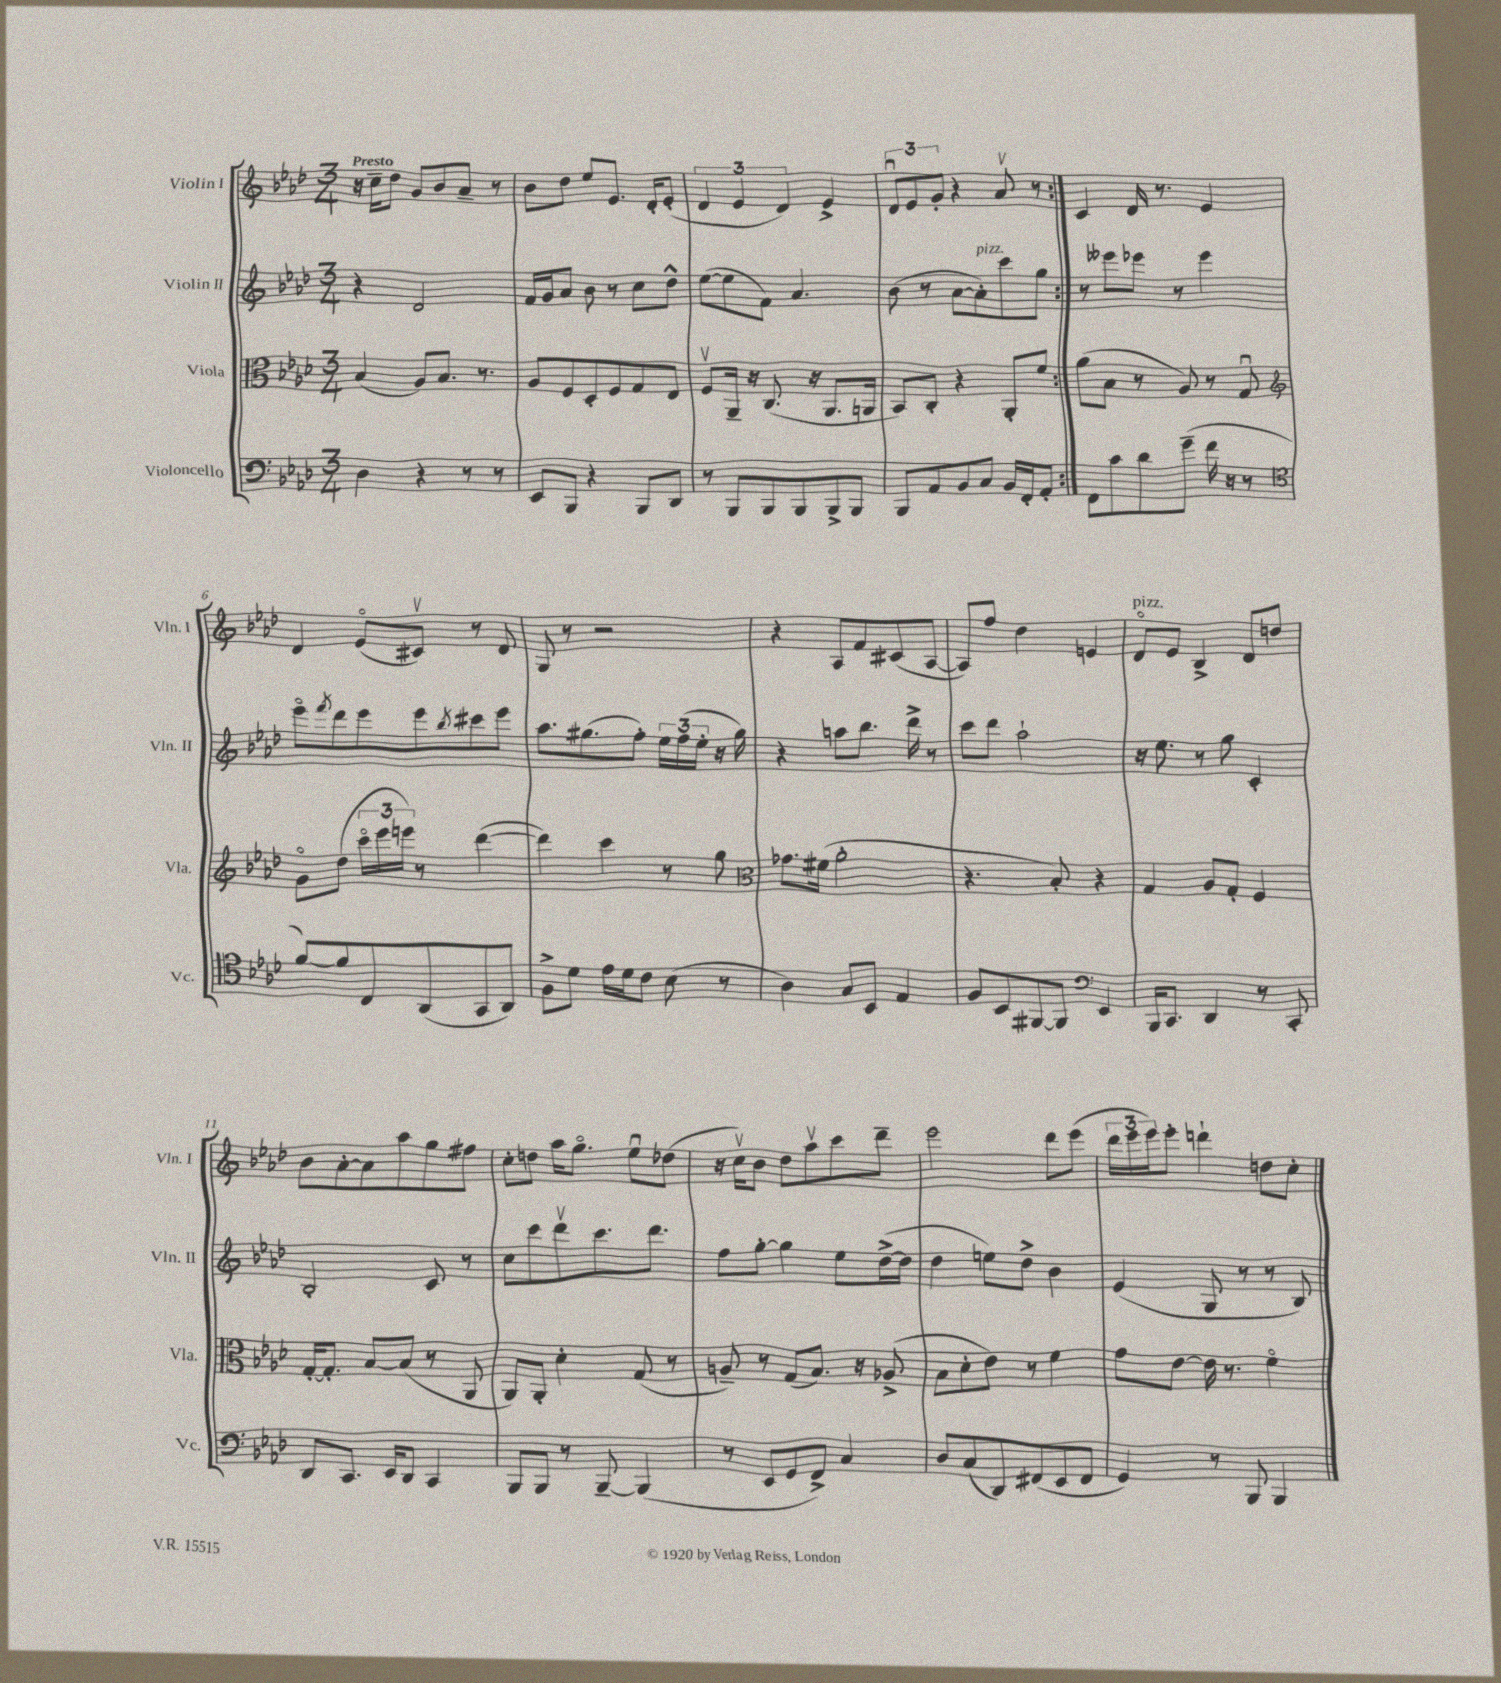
<<
\new StaffGroup <<
\new Staff = "s0" \with { instrumentName = "Violin I" shortInstrumentName = "Vln. I" } {
    \clef treble \key aes \major \numericTimeSignature \time 3/4 \tempo "Presto"
    \repeat volta 2 { r16 c''16-- des''8 g'8 bes'8 aes'8-- r8 |
    bes'8 des''8 ees''8 ees'8. des'16-. ees'8-.( |
    \tuplet 3/2 { des'4 ees'4 des'4) } ees'4-> |
    \tuplet 3/2 { des'8\downbow ees'8 g'8-. } r4 aes'8\upbow r8 | }
    c'4 des'16 r8. ees'4 |
    des'4 ees'8\flageolet( cis'8\upbow) r8 des'8 |
    g8 r8 r2 |
    r4 aes8 f'8 cis'8( aes8~ |
    aes8) f''8 des''4 e'4 |
    des'8\flageolet^\markup { \italic "pizz." } ees'8 bes4-> des'8 d''8 |
    bes'8 aes'8~-. aes'8 aes''8 g''8 fis''8 |
    c''8-. d''8 aes''16 g''8.\flageolet ees''8\downbow des''8( |
    r16 c''16\upbow) bes'8 des''8 aes''8\upbow c'''8 des'''8-- |
    ees'''2 des'''8 ees'''8( |
    \tuplet 3/2 { des'''16 ees'''16 ees'''16) } ees'''8-. d'''4-! d''8 c''8-. \bar "|." |
}
\new Staff = "s1" \with { instrumentName = "Violin II" shortInstrumentName = "Vln. II" } {
    \clef treble \key aes \major \numericTimeSignature \time 3/4
    \repeat volta 2 { r4 des'2 |
    f'16 g'16 aes'8 bes'8 r8 c''8 des''8-^ |
    ees''8~( ees''8 f'8) aes'4. |
    bes'8( r8 aes'8~ aes'8-.^\markup { \italic "pizz." }) c'''8 g''8 | }
    r8 eeses'''8 ees'''8 r8 ees'''4 |
    ees'''8\flageolet \acciaccatura { f'''8 } des'''8 ees'''8 ees'''8 \acciaccatura { bes''8 } cis'''8 ees'''8 |
    aes''8. gis''8.( f''8-.) \tuplet 3/2 { ees''16 f''16( ees''16-. } r16 gis''16) |
    r4 a''8 bes''8. des'''16-> r8 |
    c'''8 des'''8 aes''2-! |
    r16 ees''8. r8 g''8 c'4-. |
    bes2-. c'8 r8 |
    c''8 c'''8 des'''8\upbow c'''8. des'''8. |
    f''8 g''8~-. g''4 ees''8 des''16~->( des''16 |
    des''4 e''8) des''8-> bes'4 |
    ees'4( g8 r8 r8 bes8) \bar "|." |
}
\new Staff = "s2" \with { instrumentName = "Viola" shortInstrumentName = "Vla." } {
    \clef alto \key aes \major \numericTimeSignature \time 3/4
    \repeat volta 2 { bes4( aes8) bes8. r8. |
    aes8 f8 des8-. f8 g8 ees8 |
    f8\upbow aes,16-- r16 c8.( r16 aes,8. a,16 |
    bes,8) c8-. r4 aes,8-. f'8 | }
    aes'8( bes8 r8 aes8) r8 g8\downbow |
    \clef treble g'8\flageolet des''8( \tuplet 3/2 { c'''16\flageolet ees'''16 e'''16) } r8 des'''4~( |
    des'''4) c'''4 r8 g''8 |
    \clef alto ges'8. fis'16( aes'2-. |
    r4. bes8-.) r4 |
    g4 aes8 g8-. f4 |
    g16~-. g8.-. bes8~ bes8( r8 aes,8 |
    aes,8) aes,8-. des'4-. g8( r8 |
    a8--) r8 g8( bes8.) r16 aes8->( |
    bes8 des'8-. ees'8) r8 f'4 |
    g'8 ees'8~ ees'16 r8. f'4\flageolet \bar "|." |
}
\new Staff = "s3" \with { instrumentName = "Violoncello" shortInstrumentName = "Vc." } {
    \clef bass \key aes \major \numericTimeSignature \time 3/4
    \repeat volta 2 { des4 r4 r8 r8 |
    ees,8 bes,,8 r4 bes,,8 des,8 |
    r8 bes,,8 bes,,8 bes,,8 bes,,8-> bes,,8 |
    bes,,8 aes,8 bes,8 c8 bes,16 f,16-. aes,8-. | }
    f,8 c'8 des'8 g'8--( f'16 r16 r8 |
    \clef tenor f'8~) f'8 c8 aes,8( g,8 aes,8) |
    f8-> des'8 ees'16 des'16 c'8 bes8( r8 |
    aes4) g8 bes,8 ees4 |
    f8 bes,8 fis,8~ fis,8 \clef bass ees,4 |
    bes,,16 c,8. des,4 r8 c,8-. |
    des,8 c,8. ees,16 des,8 c,4 |
    bes,,8 bes,,8 r8 bes,,8~-- bes,,4( |
    r8 ees,8 g,8 f,8->) c4 |
    des8 c8( des,8) fis,8( ees,8 fis,8 |
    g,4) r8 bes,,8 bes,,4 \bar "|." |
}
>>
>>
